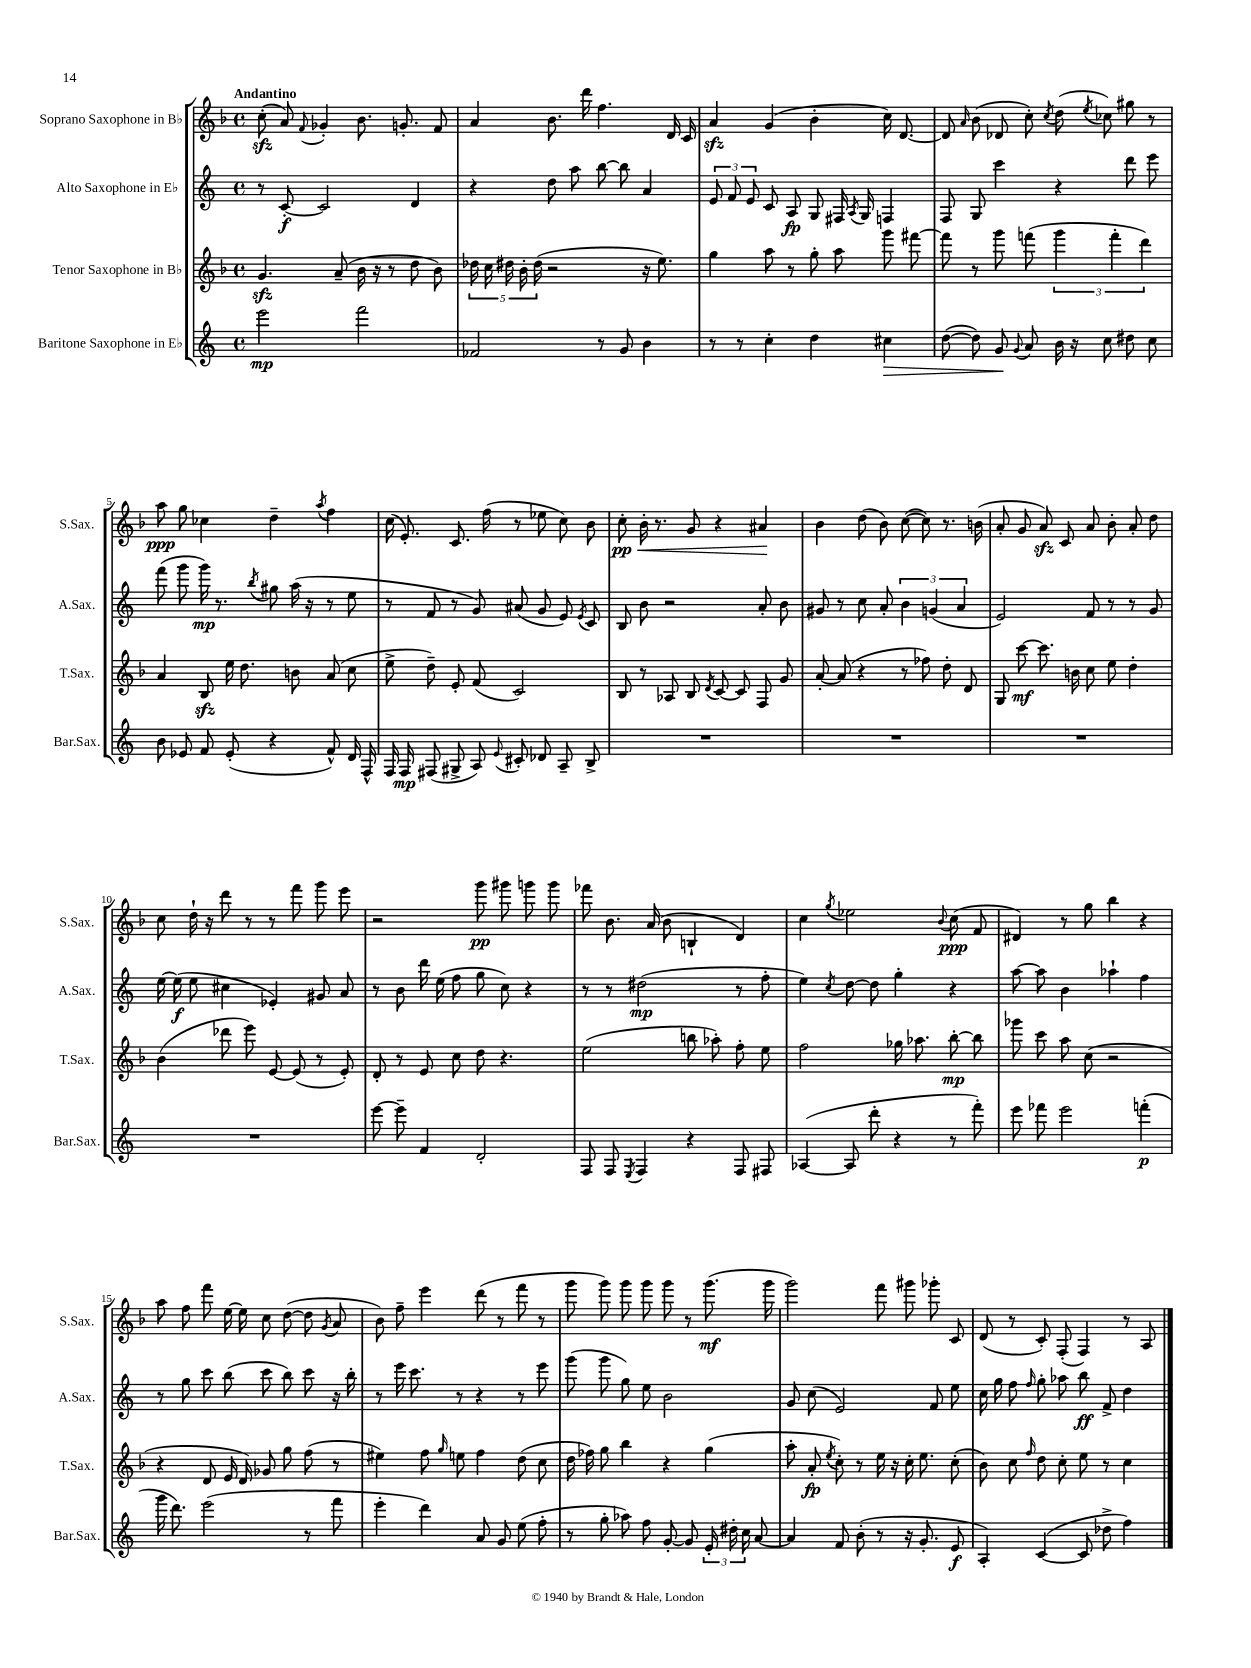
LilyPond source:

<<
\new StaffGroup <<
\new Staff = "s0" \with { instrumentName = "Soprano Saxophone in Bb" shortInstrumentName = "S.Sax." } {
    \clef treble \key f \major \defaultTimeSignature \time 4/4 \tempo "Andantino"
    \autoBeamOff c''8-.\sfz( a'8) \appoggiatura { f'8 } ges'4-. bes'8. g'8.-. f'8 |
    a'4 bes'8. d'''16 f''4. d'16 c'16 |
    a'4\sfz g'4( bes'4-. c''16) d'8.~ |
    d'8 \grace { a'16 } bes'8( des'8 c''8-.) \acciaccatura { c''8 } d''8( \acciaccatura { e''8 } ces''8) gis''8 r8 |
    a''8\ppp g''8 ces''4 d''4-- \acciaccatura { a''8 } f''4 |
    c''16( e'8.-.) c'8. f''16( r8 ees''8 c''8) bes'8 |
    c''8-.\pp\< bes'16-. r8. g'8 r4 ais'4\! |
    bes'4 d''8( bes'8) c''8~( c''8) r8. b'16( |
    a'8-. g'8 a'8\sfz) c'8 a'8 bes'8-. a'8-. d''8 |
    c''8 d''16-! r16 d'''8 r8 r8 f'''8 g'''8 e'''8 |
    r2 g'''8\pp gis'''8 g'''8 g'''8 |
    fes'''8 bes'8. a'16( bes'8 b4-! d'4) |
    c''4 \acciaccatura { g''8 } ees''2 \appoggiatura { bes'8 } c''8\ppp( f'8 |
    dis'4) r8 g''8 bes''4 r4 |
    a''8 f''8 f'''8 e''16~ e''16 c''8 d''8~( d''8 \acciaccatura { g'8 } a'8 |
    bes'8) f''8-- e'''4 d'''8( r8 f'''8 r8 |
    g'''8 g'''8) g'''8 g'''8 g'''8 r8 g'''8.\mf( g'''16 |
    g'''2) f'''8 gis'''8 ges'''8-. c'8 |
    d'8( r8 c'8-.) f8-.( f4) r8 a8 \bar "|." |
}
\new Staff = "s1" \with { instrumentName = "Alto Saxophone in Eb" shortInstrumentName = "A.Sax." } {
    \clef treble \key c \major \defaultTimeSignature \time 4/4
    \autoBeamOff r8 c'8~-.\f c'2 d'4 |
    r4 d''8 a''8 b''8~ b''8 a'4 |
    \tuplet 3/2 { e'8 f'8 e'8 } c'8 a8\fp g8 fis16 \acciaccatura { a8 } g16 f4 |
    f8 g8 c'''4 r4 d'''8 e'''8 |
    f'''8( g'''8 g'''16\mp) r8. \acciaccatura { b''8 } gis''8 a''16( r16 r8 e''8 |
    r8 f'8 r8 g'8) ais'8( g'8 e'8) \acciaccatura { e'8 } c'8 |
    b8 b'8 r2 a'8-. b'8 |
    gis'8 r8 c''8 a'8-. \tuplet 3/2 { b'4 g'4( a'4 } |
    e'2) f'8 r8 r8 g'8 |
    e''16~ e''16\f( e''8 cis''4 ees'4-.) gis'8 a'8 |
    r8 b'8 d'''16 e''16( f''8 g''8 c''8) r4 |
    r8 r8 dis''2\mp( r8 f''8-. |
    e''4) \acciaccatura { c''8 } d''8~ d''8 g''4-. r4 |
    a''8~ a''8 b'4 aes''4-! f''4 |
    r8 g''8 c'''8 b''8( c'''8 b''8) c'''8 r16 b''16-. |
    r8 e'''16 c'''8. r8 r4 r8 e'''8 |
    g'''8( g'''8 g''8) e''8 b'2 |
    g'8 c''8( e'2) f'8 e''8 |
    c''16 g''16 f''8 \grace { f''16 } g''8-. aes''8 b''8\ff f'8-> d''4 \bar "|." |
}
\new Staff = "s2" \with { instrumentName = "Tenor Saxophone in Bb" shortInstrumentName = "T.Sax." } {
    \clef treble \key f \major \defaultTimeSignature \time 4/4
    \autoBeamOff g'4.\sfz a'8--( bes'16 r16 r8 d''8 bes'8) |
    \tuplet 5/4 { des''16 c''16 dis''16 bes'16-. dis''16( } r2 r16 e''8.) |
    g''4 a''8 r8 g''8-. a''8 g'''8 fis'''8~ |
    fis'''8 r8 g'''8 f'''8( \tuplet 3/2 { g'''4 f'''4-. d'''4) } |
    a'4 bes8\sfz e''16 d''8. b'8 a'8( c''8 |
    e''8-> d''8--) e'8-. f'8( c'2) |
    bes8 r8 aes8 bes8 \acciaccatura { d'8 } c'8~ c'8 f8 g'8 |
    a'8~-. a'8( r4 r8 fes''8) d''8-. d'8 |
    g8 c'''8~\mf c'''8. b'16 c''8 e''8 d''4-. |
    bes'4( des'''8 e'''8) e'8~ e'8( r8 e'8-.) |
    d'8-. r8 e'8 c''8 d''8 r4. |
    e''2( b''8 aes''8-.) f''8-. e''8 |
    f''2 ges''16 aes''8. bes''8~-.\mp bes''8 |
    ges'''8 c'''8 a''8 c''8( r2 |
    r4 d'8 e'16 d'16) ges'8 g''8 f''8( r8 |
    eis''4) f''8 \grace { g''16 } e''8 f''4 d''8( c''8 |
    d''16 fes''16) g''8 bes''4 r4 g''4( |
    a''8-. a'8-.\fp \acciaccatura { e''8 } c''8-.) r8 e''16 r16 c''16-. e''8. c''8-.( |
    bes'8) c''8 \grace { f''16 } d''8 c''8-. e''8 r8 c''4 \bar "|." |
}
\new Staff = "s3" \with { instrumentName = "Baritone Saxophone in Eb" shortInstrumentName = "Bar.Sax." } {
    \clef treble \key c \major \defaultTimeSignature \time 4/4
    \autoBeamOff e'''2\mp f'''2 |
    fes'2 r8 g'8 b'4 |
    r8 r8 c''4-. d''4 cis''4\> |
    d''8~( d''8) g'8\! \appoggiatura { g'8 } a'8 b'16 r16 c''8 dis''8 c''8 |
    b'8 ees'8 f'8 ees'8-.( r4 f'8-^) d'16 f16-^ |
    f16 f16\mp fis8( gis8-> a8) \appoggiatura { e'8 } cis'8-. des'8 a8-- b8-> |
    R1 |
    R1 |
    R1 |
    R1 |
    e'''8~ e'''8-- f'4 d'2-. |
    f8 f8 \acciaccatura { e8 } f4 r4 f8 fis8 |
    aes4~( aes8 d'''8-. r4 r8 f'''8-.) |
    e'''8 fes'''8 e'''2 f'''4-.\p( |
    g'''16 d'''8.) e'''2( r8 f'''8 |
    e'''4-. d'''4) a'8 g'8 e''8( f''8-. |
    r8 g''8-. aes''8) f''8 g'8~-. g'8 \tuplet 3/2 { e'16-. dis''16-. c''16 } a'8~ |
    a'4 f'8 b'8-.( r8 r16 g'8.-. e'8\f |
    a4-.) c'4~( c'8 des''8-> f''4) \bar "|." |
}
>>
>>
